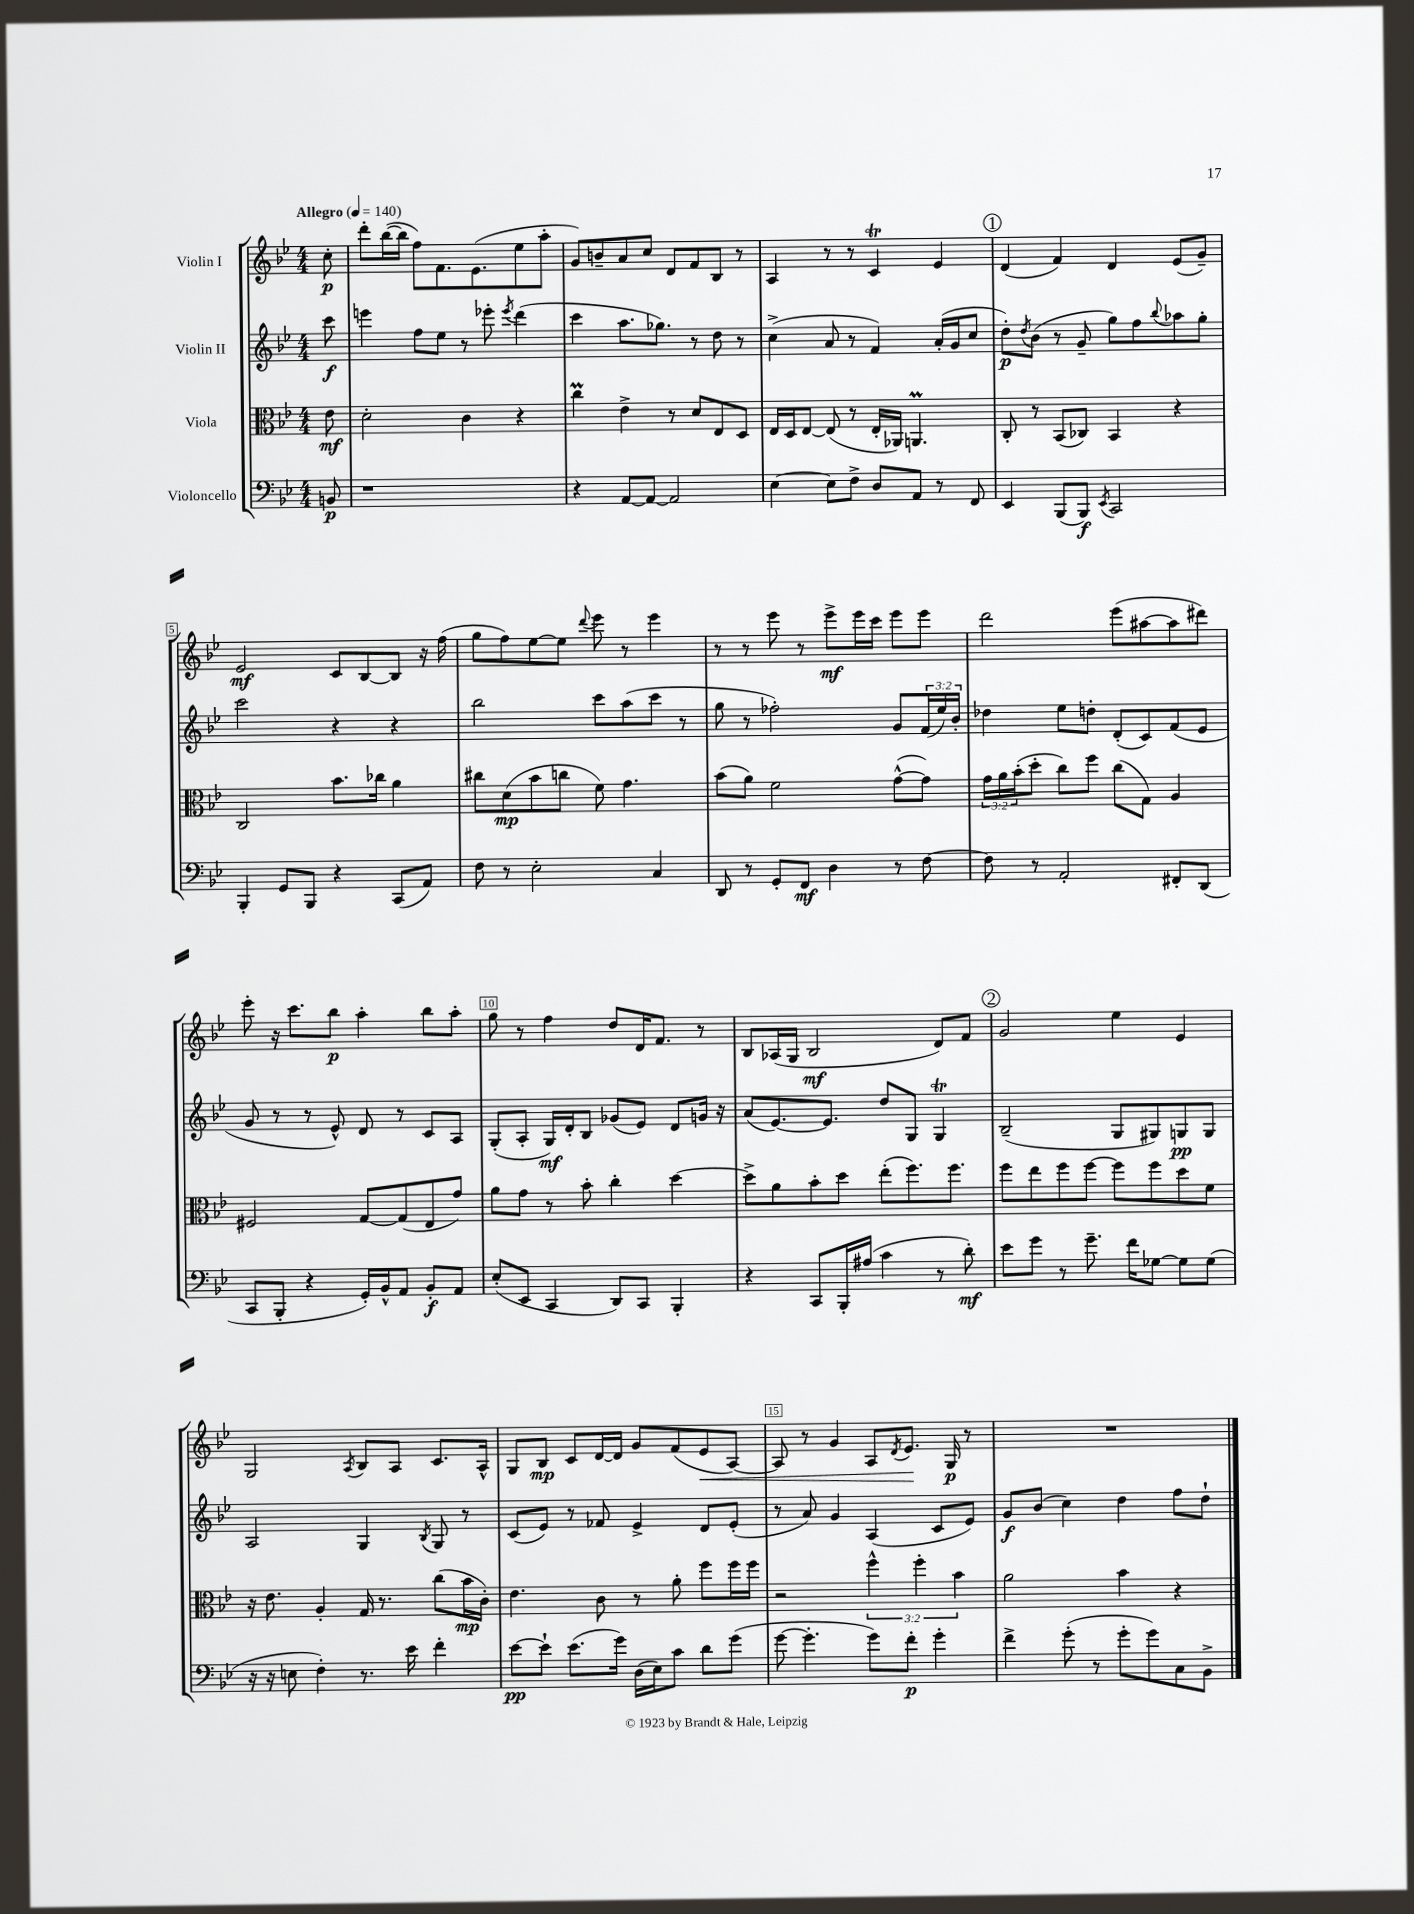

**kern	**dynam	**kern	**dynam	**kern	**dynam	**kern	**dynam
*part4	*part4	*part3	*part3	*part2	*part2	*part1	*part1
*staff4	*staff4	*staff3	*staff3	*staff2	*staff2	*staff1	*staff1
*I"Violoncello	*	*I"Viola	*	*I"Violin II	*	*I"Violin I	*
*clefF4	*	*clefC3	*	*clefG2	*	*clefG2	*
*k[b-e-]	*	*k[b-e-]	*	*k[b-e-]	*	*k[b-e-]	*
*M4/4	*	*M4/4	*	*M4/4	*	*M4/4	*
*MM140	*	*MM140	*	*MM140	*	*MM140	*
=	=	=	=	=	=	=	=
!	!	!	!	!	!	!LO:TX:a:B:t=Allegro	!
8BBn/	p	8e-\	mf	8ccc\	f	8cc'\	p
=1	=1	=1	=1	=1	=1	=1	=1
1r	.	2d'\	.	4eeen\	.	8ddd'\L	.
.	.	.	.	.	.	([16bb-\L	.
.	.	.	.	.	.	16bb-\JJ]	.
.	.	.	.	8ff\L	.	8ff\L)	.
.	.	.	.	8ee-\J	.	8.f\	.
.	.	4c\	.	8r	.	.	.
.	.	.	.	.	.	(8.e-\	.
.	.	.	.	8eee-X'\	.	.	.
.	.	.	.	8qeee-/	.	.	.
.	.	4r	.	(4ddd\	.	8ee-\	.
.	.	.	.	.	.	8aa'\J	.
=2	=2	=2	=2	=2	=2	=2	=2
4r	.	4ccM\	.	4ccc\	.	8g/L)	.
.	.	.	.	.	.	8bn~/	.
[8AA/L	.	4e-^\	.	8.aa\L	.	8a/	.
8AA/J_	.	.	.	.	.	8cc/J	.
.	.	.	.	8.gg-X\J)	.	.	.
2AA/]	.	8r	.	.	.	8d/L	.
.	.	8d/L	.	8r	.	8f/	.
.	.	8E-/	.	8dd\	.	8B-/J	.
.	.	8D/J	.	8r	.	8r	.
=3	=3	=3	=3	=3	=3	=3	=3
[4E-\	.	16E-/LL	.	(4cc^\	.	4A/	.
.	.	16D/J	.	.	.	.	.
.	.	[8E-/J	.	.	.	.	.
8E-\L]	.	(8E-/]	.	8a/	.	8r	.
8F^\J	.	8r	.	8r	.	8r	.
8D/L	.	16E-'/LL	.	4f/)	.	4cT/	.
.	.	16AA-X/JJ)	.	.	.	.	.
8AA/J	.	4.AAnm/	.	.	.	.	.
8r	.	.	.	(16a'/LL	.	4e-/	.
.	.	.	.	16g/J	.	.	.
8FF/	.	.	.	8cc/J	.	.	.
!!LO:REH:place=s1:t=1
=4	=4	=4	=4	=4	=4	=4	=4
4EE-/	.	8C'/	.	8dd'\L)	p	(4d/	.
.	.	.	.	8qdd/	.	.	.
.	.	8r	.	(8b-\J	.	.	.
(8BBB-/L	.	(8BB-/L	.	8r	.	4f/)	.
8BBB-/J)	f	8C-X/J)	.	8g~/	.	.	.
8qEE-/	.	.	.	.	.	.	.
2CC/	.	4BB-/	.	8gg\L)	.	4d/	.
.	.	.	.	8ff\	.	.	.
.	.	.	.	8qqbb-/	.	.	.
.	.	4r	.	8aa-X\	.	(8e-/L	.
.	.	.	.	8gg'\J	.	8g~/J)	.
!!LO:LB:g=z
=5	=5	=5	=5	=5	=5	=5	=5
4BBB-'/	.	2C/	.	2ccc\	.	2e-/	mf
8GG/L	.	.	.	.	.	.	.
8BBB-/J	.	.	.	.	.	.	.
4r	.	8.b-\L	.	4r	.	8c/L	.
.	.	.	.	.	.	[8B-/	.
.	.	16cc-X\Jk	.	.	.	.	.
(8CC/L	.	4a\	.	4r	.	8B-/J]	.
8AA/J)	.	.	.	.	.	16r	.
.	.	.	.	.	.	(16ff\	.
=6	=6	=6	=6	=6	=6	=6	=6
8F\	.	8cc#X\L	.	2bb-\	.	8gg\L	.
8r	.	(8d\	mp	.	.	8ff\)	.
2E-'\	.	8b-\	.	.	.	[8ee-\	.
.	.	8ccn\J	.	.	.	8ee-\J]	.
.	.	.	.	.	.	8qqddd/	.
.	.	8f\)	.	8ccc\L	.	8eee-\	.
.	.	4.g\	.	(8aa\	.	8r	.
4C/	.	.	.	8ccc\J	.	4eee-\	.
.	.	.	.	8r	.	.	.
=7	=7	=7	=7	=7	=7	=7	=7
8DD/	.	(8b-\L	.	8gg\	.	8r	.
8r	.	8a\J)	.	8r	.	8r	.
8GG'/L	.	2f\	.	2ff-X'\)	.	8eee-\	.
8FF/J	mf	.	.	.	.	8r	.
4D\	.	.	.	.	.	8eee-^\L	mf
.	.	.	.	.	.	16eee-\L	.
.	.	.	.	.	.	16ccc\JJ	.
8r	.	([8g^^\L	.	8g/L	.	8eee-\L	.
[8F\	.	8g\J])	.	(24f/L	.	8eee-\J	.
.	.	.	.	24ee-/)	.	.	.
.	.	.	.	24b-'/JJ	.	.	.
=8	=8	=8	=8	=8	=8	=8	=8
8F\]	.	24g\LL	.	4dd-X\	.	2ddd\	.
.	.	24a\	.	.	.	.	.
.	.	(24b-'\J	.	.	.	.	.
8r	.	8dd'\J	.	.	.	.	.
2AA'/	.	8cc\L)	.	8ee-\L	.	.	.
.	.	8ff\J	.	8ddn'\J	.	.	.
.	.	(8cc\L	.	(8d'/L	.	(8eee-\L	.
.	.	8G\J)	.	8c/)	.	[8aa#X\	.
8FF#X'/L	.	4A/	.	(8f/	.	8aa#\]	.
(8DD/J	.	.	.	8e-/J	.	8ddd#X\J)	.
!!LO:LB:g=z
=9	=9	=9	=9	=9	=9	=9	=9
8CC/L	.	2F#X/	.	8g/	.	8eee-'\	.
8BBB-'/J	.	.	.	8r	.	16r	.
.	.	.	.	.	.	8.ccc\L	.
4r	.	.	.	8r	.	.	.
.	.	.	.	8e-^^/)	.	8bb-\J	p
16GG'/LL)	.	[8G/L	.	8d/	.	4aa'\	.
16BB-^^/J	.	.	.	.	.	.	.
8AA/J	.	(8G/]	.	8r	.	.	.
8BB-'/L	f	8E-/	.	8c/L	.	8bb-\L	.
8AA/J	.	8g/J)	.	8A/J	.	8aa'\J	.
=10	=10	=10	=10	=10	=10	=10	=10
(8E-'/L	.	8a\L	.	(8G'/L	.	8gg\	.
8EE-/J	.	8g\J	.	8A'/J	.	8r	.
4CC/	.	8r	.	16G/LL)	mf	4ff\	.
.	.	.	.	16d'/J	.	.	.
.	.	8b-'\	.	8B-/J	.	.	.
8DD/L)	.	4cc'\	.	(8g-X/L	.	8dd/L	.
8CC/J	.	.	.	8e-/J)	.	16d/K	.
.	.	.	.	.	.	8.f/J	.
4BBB-'/	.	[4dd\	.	8d/L	.	.	.
.	.	.	.	16gn/Jk	.	8r	.
.	.	.	.	16r	.	.	.
=11	=11	=11	=11	=11	=11	=11	=11
4r	.	8dd^\L]	.	(8a/L	.	8B-/L	.
.	.	8a\	.	[8.e-/)	.	(16A-X/L	.
.	.	.	.	.	.	16G/JJ	.
8CC/L	.	8b-'\	.	.	.	2B-/	mf
.	.	.	.	8.e-/J]	.	.	.
16BBB-'/L	.	8dd\J	.	.	.	.	.
(16A#X/JJ	.	.	.	.	.	.	.
4c\	.	(8ee-'\L	.	8dd/L	.	.	.
.	.	8.ff\)	.	8G/J	.	.	.
8r	.	.	.	4GT/	.	8d/L)	.
.	.	8.ff\J	.	.	.	.	.
8d'\)	mf	.	.	.	.	8f/J	.
!!LO:REH:place=s1:t=2
=12	=12	=12	=12	=12	=12	=12	=12
8e-\L	.	8ff\L	.	(2B-~/	.	2g/	.
8g\J	.	8ee-\	.	.	.	.	.
8r	.	8ff\	.	.	.	.	.
8.g~\	.	[8ff\J	.	.	.	.	.
.	.	8ff\L]	.	8G/L	.	4ee-\	.
16f\KL	.	.	.	.	.	.	.
[8G-X\J	.	8ff\	.	8G#X/)	.	.	.
8G-\L]	.	8dd\	.	8Gn/	pp	4e-/	.
(8G-\J	.	8f\J	.	8G/J	.	.	.
!!LO:LB:g=z
=13	=13	=13	=13	=13	=13	=13	=13
16r	.	16r	.	2A/	.	2G/	.
16r	.	8.e-\	.	.	.	.	.
8En\	.	.	.	.	.	.	.
4F'\)	.	4A'/	.	.	.	.	.
.	.	.	.	.	.	8qA/	.
8.r	.	16G/	.	4G/	.	8B-/L	.
.	.	8.r	.	.	.	.	.
.	.	.	.	.	.	8A/J	.
16e-\	.	.	.	.	.	.	.
.	.	.	.	8qB-/	.	.	.
4f'\	.	(8cc\L	.	8G/	.	8.c/L	.
.	.	16b-\L	mp	8r	.	.	.
.	.	16c'\JJ)	.	.	.	16A^^/Jk	.
=14	=14	=14	=14	=14	=14	=14	=14
[8e-\L	pp	4.e-\	.	(8c/L	.	8G/L	.
8e-`\J]	.	.	.	8e-/J)	.	8B-/J	mp
(8.e-\L	.	.	.	8r	.	8c/L	.
.	.	8c\	.	8f-X/	.	[16d/L	.
16g\Jk)	.	.	.	.	.	16d/JJ]	.
(16D\LL	.	8r	.	4e-^/	.	8g/L	.
16E-\J)	.	.	.	.	.	.	.
8c\J	.	8a'\	.	.	.	(8f/	.
!	!	!	!	!	!	!	!LO:HP:b
8d\L	.	8ff\L	.	8d/L	.	8e-/	<
(8g\J	.	16ff\L	.	(8e-'/J	.	[8A/J)	.
.	.	16ff\JJ	.	.	.	.	.
=15	=15	=15	=15	=15	=15	=15	=15
[8g\	.	2r	.	8r	.	8A/]	.
4.g'\]	.	.	.	8a/)	.	8r	.
.	.	.	.	4g/	.	4g/	.
8g\L)	.	6ff^^\	.	(4A/	.	8A/L	.
.	.	.	.	.	.	8qd/	.
8f'\J	p	.	.	.	.	8.e-/J	.
.	.	6ff'\	.	.	.	.	.
4g'\	.	.	.	8c/L	.	.	.
.	.	.	.	.	.	16G/	[ p
.	.	6b-\	.	.	.	.	.
.	.	.	.	8e-/J)	.	8r	.
=16	=16	=16	=16	=16	=16	=16	=16
4f^\	.	2a\	.	8g/L	f	1r	.
.	.	.	.	(8b-/J	.	.	.
(8g'\	.	.	.	4cc\)	.	.	.
8r	.	.	.	.	.	.	.
8g'\L	.	4b-\	.	4dd\	.	.	.
8g\)	.	.	.	.	.	.	.
8C\	.	4r	.	8ff\L	.	.	.
8BB-^\J	.	.	.	8dd`\J	.	.	.
==	==	==	==	==	==	==	==
*-	*-	*-	*-	*-	*-	*-	*-
